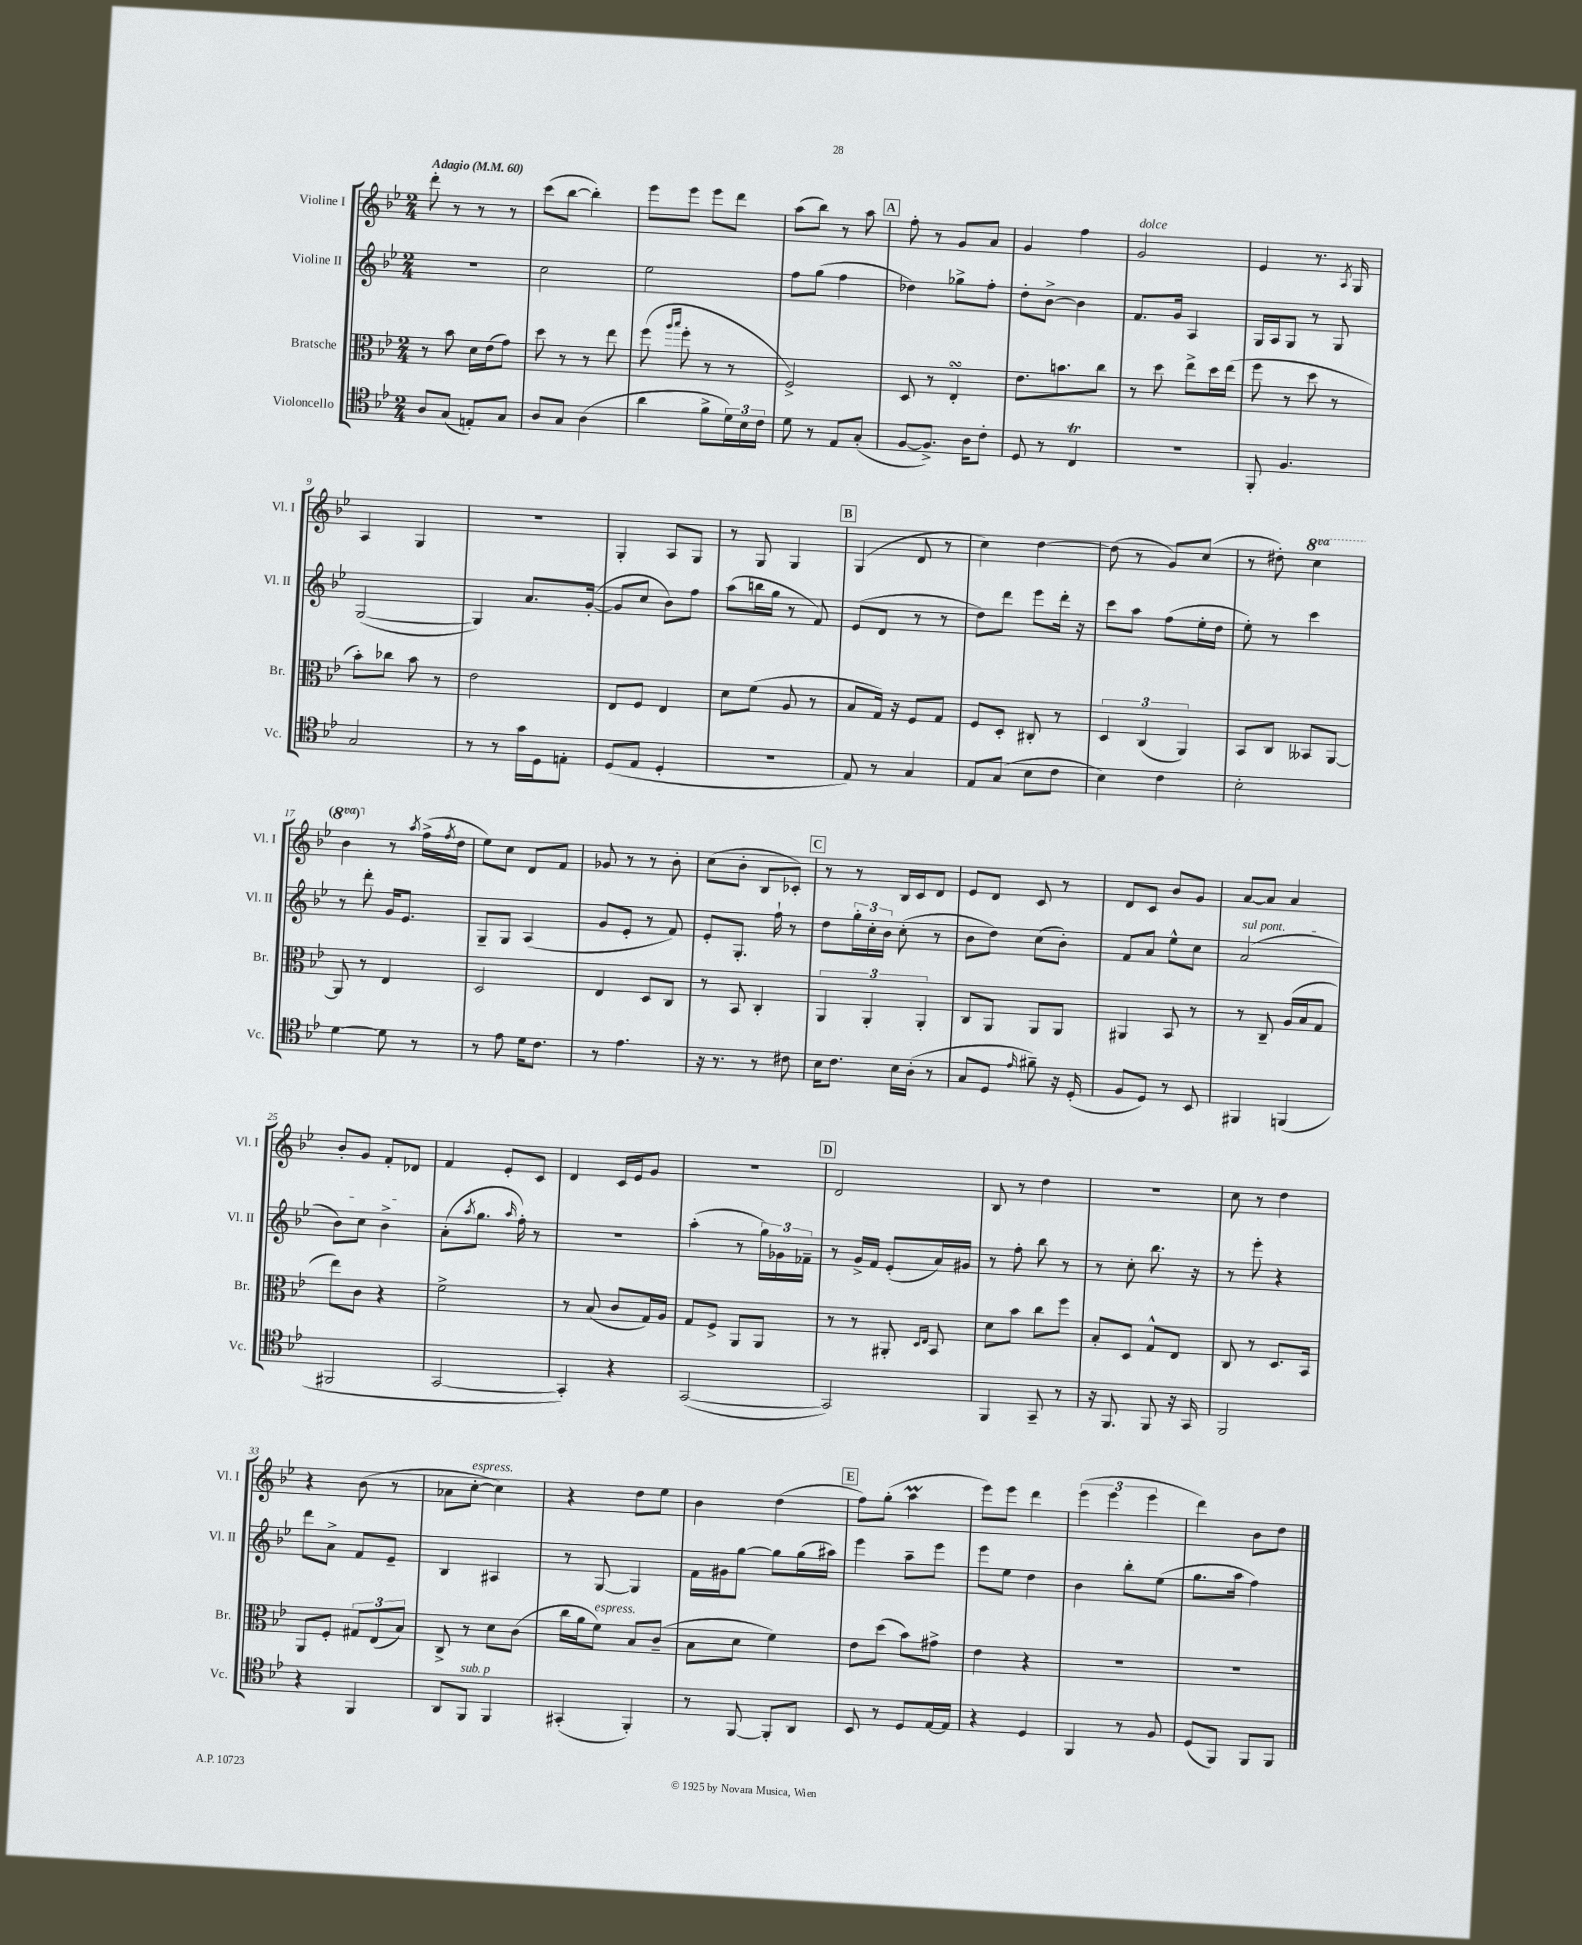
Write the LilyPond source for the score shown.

<<
\new StaffGroup <<
\new Staff = "s0" \with { instrumentName = "Violine I" shortInstrumentName = "Vl. I" } {
    \clef treble \key bes \major \numericTimeSignature \time 2/4 \set Staff.ottavationMarkups = #ottavation-simple-ordinals \tempo "Adagio" 4 = 60
    d'''8-. r8 r8 r8 |
    c'''8( bes''8~ bes''4-.) |
    ees'''8 ees'''8 ees'''8 d'''8 |
    a''8( bes''8) r8 a''8 |
    \mark \markup { \box "A" } f''8-. r8 g'8 a'8 |
    g'4 f''4 |
    g'2^\markup { \italic "dolce" } |
    ees'4 r8. \acciaccatura { a8 } g16 |
    a4 g4 |
    r2 |
    g4-. a8 g8 |
    r8 g8 g4 |
    \mark \markup { \box "B" } g4( d'8 r8 |
    c''4) d''4~ |
    d''8( r8 g'8) c''8( |
    r8 dis''8-.) \ottava #1 c'''4 |
    bes''4 \ottava #0 r8 \acciaccatura { a''8 } f''16->( \acciaccatura { f''8 } d''16 |
    ees''8) c''8 d'8 f'8 |
    ges'8 r8 r8 bes'8-. |
    c''8( bes'8-. bes8 ces'8-.) |
    \mark \markup { \box "C" } r8 r8 bes16 c'16 d'8 |
    ees'8 d'8 c'8 r8 |
    d'8 c'8 bes'8 g'8 |
    a'8~ a'8 a'4 |
    bes'8-. g'8 f'8-. des'8 |
    f'4 ees'8-. c'8 |
    d'4 c'16 ees'16 g'8 |
    R2 |
    \mark \markup { \box "D" } d'2 |
    bes8 r8 d''4 |
    r2 |
    c''8 r8 d''4 |
    r4 bes'8( r8 |
    aes'8 c''8~-.^\markup { \italic "espress." } c''4) |
    r4 d''8 ees''8 |
    bes'4 d''4( |
    \mark \markup { \box "E" } f''8) g''8-.( a''4\prall |
    ees'''8) ees'''8 d'''4 |
    \tuplet 3/2 { ees'''4( ees'''4 ees'''4 } |
    d'''4) bes'8 d''8 \bar "|." |
}
\new Staff = "s1" \with { instrumentName = "Violine II" shortInstrumentName = "Vl. II" } {
    \clef treble \key bes \major \numericTimeSignature \time 2/4
    r2 |
    c''2 |
    ees''2 |
    f''8 g''8( f''4 |
    \mark \markup { \box "A" } des''4) ges''8-> f''8-. |
    d''8-. bes'8~-> bes'4 |
    f'8. g'16 a4 |
    g16 a16 g8 r8 g8 |
    g2~( |
    g4) a'8. g'16~-.( |
    g'8 c''8 bes'8) f''8 |
    a''8( b''16 g''16 r8 f'8) |
    \mark \markup { \box "B" } ees'8( d'8 r8 r8 |
    d''8) d'''8 ees'''8 d'''16-. r16 |
    c'''8 a''8 f''8( ees''16-. d''16 |
    ees''8-.) r8 c'''4 |
    r8 d'''8-. g'16 ees'8. |
    g8-- g8 a4( |
    g'8 ees'8-. r8 f'8) |
    ees'8-. g8.-. f''16-! r8 |
    \mark \markup { \box "C" } d''8 \tuplet 3/2 { g''16-. c''16-. bes'16 } c''8-.( r8 |
    bes'8 d''8) c''8( bes'8-.) |
    f'8 a'8 ees''8-^ c''8 |
    \once \override TextSpanner.bound-details.left.text = \markup { \italic "sul pont." } a'2\startTextSpan( |
    bes'8) c''8 bes'4->\stopTextSpan |
    a'8-.( \acciaccatura { a''8 } g''8. \grace { a''16 } f''16-.) r8 |
    R2 |
    a''4-.( r8 \tuplet 3/2 { g''16) ges'16 fes'16-- } |
    \mark \markup { \box "D" } r8 g'16-> f'16 ees'8-.( a'16) gis'16 |
    r8 f''8-. bes''8 r8 |
    r8 c''8-. bes''8. r16 |
    r8 ees'''8-. r4 |
    d'''8 a'8-> f'8 ees'8-- |
    bes4 ais4 |
    r8 g8~ g4 |
    f'16 gis'16 g''8~ g''8 g''16( ais''16) |
    \mark \markup { \box "E" } ees'''4 a''8-- ees'''8 |
    ees'''8 ees''8 d''4 |
    bes'4 bes''8-. ees''8( |
    g''8. a''16 f''4) \bar "|." |
}
\new Staff = "s2" \with { instrumentName = "Bratsche" shortInstrumentName = "Br." } {
    \clef alto \key bes \major \numericTimeSignature \time 2/4
    r8 bes'8 d'16 ees'16( g'8) |
    d''8 r8 r8 ees''8 |
    f''8( \grace { a''16 bes''16 } f''8-. r8 r8 |
    f2->) |
    \mark \markup { \box "A" } d8 r8 ees4-.\turn |
    ees'8. b'8. c''8 |
    r8 d''8 ees''8-> d''16 ees''16( |
    f''8 r8 d''8 r8 |
    bes'8-.) ces''8 bes'8 r8 |
    ees'2 |
    ees8 f8 ees4 |
    d'8 f'8( a8 r8 |
    \mark \markup { \box "B" } bes8 g16) r16 f8 g8 |
    f8 d8-. cis8-. r8 |
    \tuplet 3/2 { d4 c4( a,4) } |
    bes,8 c8 beses,8 a,8~ |
    a,8 r8 ees4 |
    d2 |
    ees4 d8 c8 |
    r8 bes,8 c4-. |
    \mark \markup { \box "C" } \tuplet 3/2 { a,4 a,4-. a,4-. } |
    c8 a,8 a,8 a,8 |
    ais,4 bes,8 r8 |
    r8 c8-- a16( bes16 g8 |
    ees''8) c'8 r4 |
    f'2-> |
    r8 bes8( c'8 g16) a16 |
    g8 f8-> a,8 a,8 |
    \mark \markup { \box "D" } r8 r8 ais,8-. \grace { d16 ees16 } bes,8 |
    d'8 bes'8 c''8 f''8 |
    bes8-. d8 g8-^ ees8 |
    c8 r8 d8. bes,16 |
    a,8 f8-. \tuplet 3/2 { gis8 ees8( bes8) } |
    c8-> r8 d'8 c'8( |
    c''16 a'16 f'8^\markup { \italic "espress." }) bes8 c'8--( |
    bes8 d'8 f'4) |
    \mark \markup { \box "E" } ees'8 d''8( bes'8) gis'8-> |
    ees'4 r4 |
    R2 |
    R2 \bar "|." |
}
\new Staff = "s3" \with { instrumentName = "Violoncello" shortInstrumentName = "Vc." } {
    \clef tenor \key bes \major \numericTimeSignature \time 2/4
    a8 g8( e8-.) g8 |
    a8 g8 a4( |
    a'4 f'8-> \tuplet 3/2 { d'16) bes16 c'16 } |
    d'8 r8 ees8 g8-.( |
    \mark \markup { \box "A" } f8~ f8.->) a16 c'8-. |
    d8 r8 c4\trill |
    r2 |
    f,8-. f4. |
    g2 |
    r8 r8 g'16 d16 e8-. |
    d8( ees8 d4-. |
    r2 |
    \mark \markup { \box "B" } ees8) r8 g4 |
    ees8 g8( bes8 c'8 |
    bes4) c'4 |
    bes2-. |
    d'4~ d'8 r8 |
    r8 ees'8 d'16 c'8. |
    r8 ees'4. |
    r16 r8. r8 cis'8 |
    \mark \markup { \box "C" } bes16 c'8. bes16 a16-.( r8 |
    g8 d8 \grace { ees'16 } fis'8--) r16 d16-.( |
    f8 d8) r8 bes,8 |
    fis,4 f,4( |
    fis,2 |
    g,2~ |
    g,4-.) r4 |
    g,2~( |
    \mark \markup { \box "D" } g,2) |
    f,4 g,8-- r8 |
    r16 f,8. f,8 r16 g,16 |
    f,2 |
    r4 f,4 |
    a,8 f,8^\markup { \italic "sub. p" } f,4 |
    gis,4-.( f,4-.) |
    r8 f,8~ f,8-. a,8 |
    \mark \markup { \box "E" } bes,8 r8 d8 ees16~ ees16 |
    r4 d4 |
    f,4 r8 f8 |
    d8( f,8) f,8 f,8 \bar "|." |
}
>>
>>
